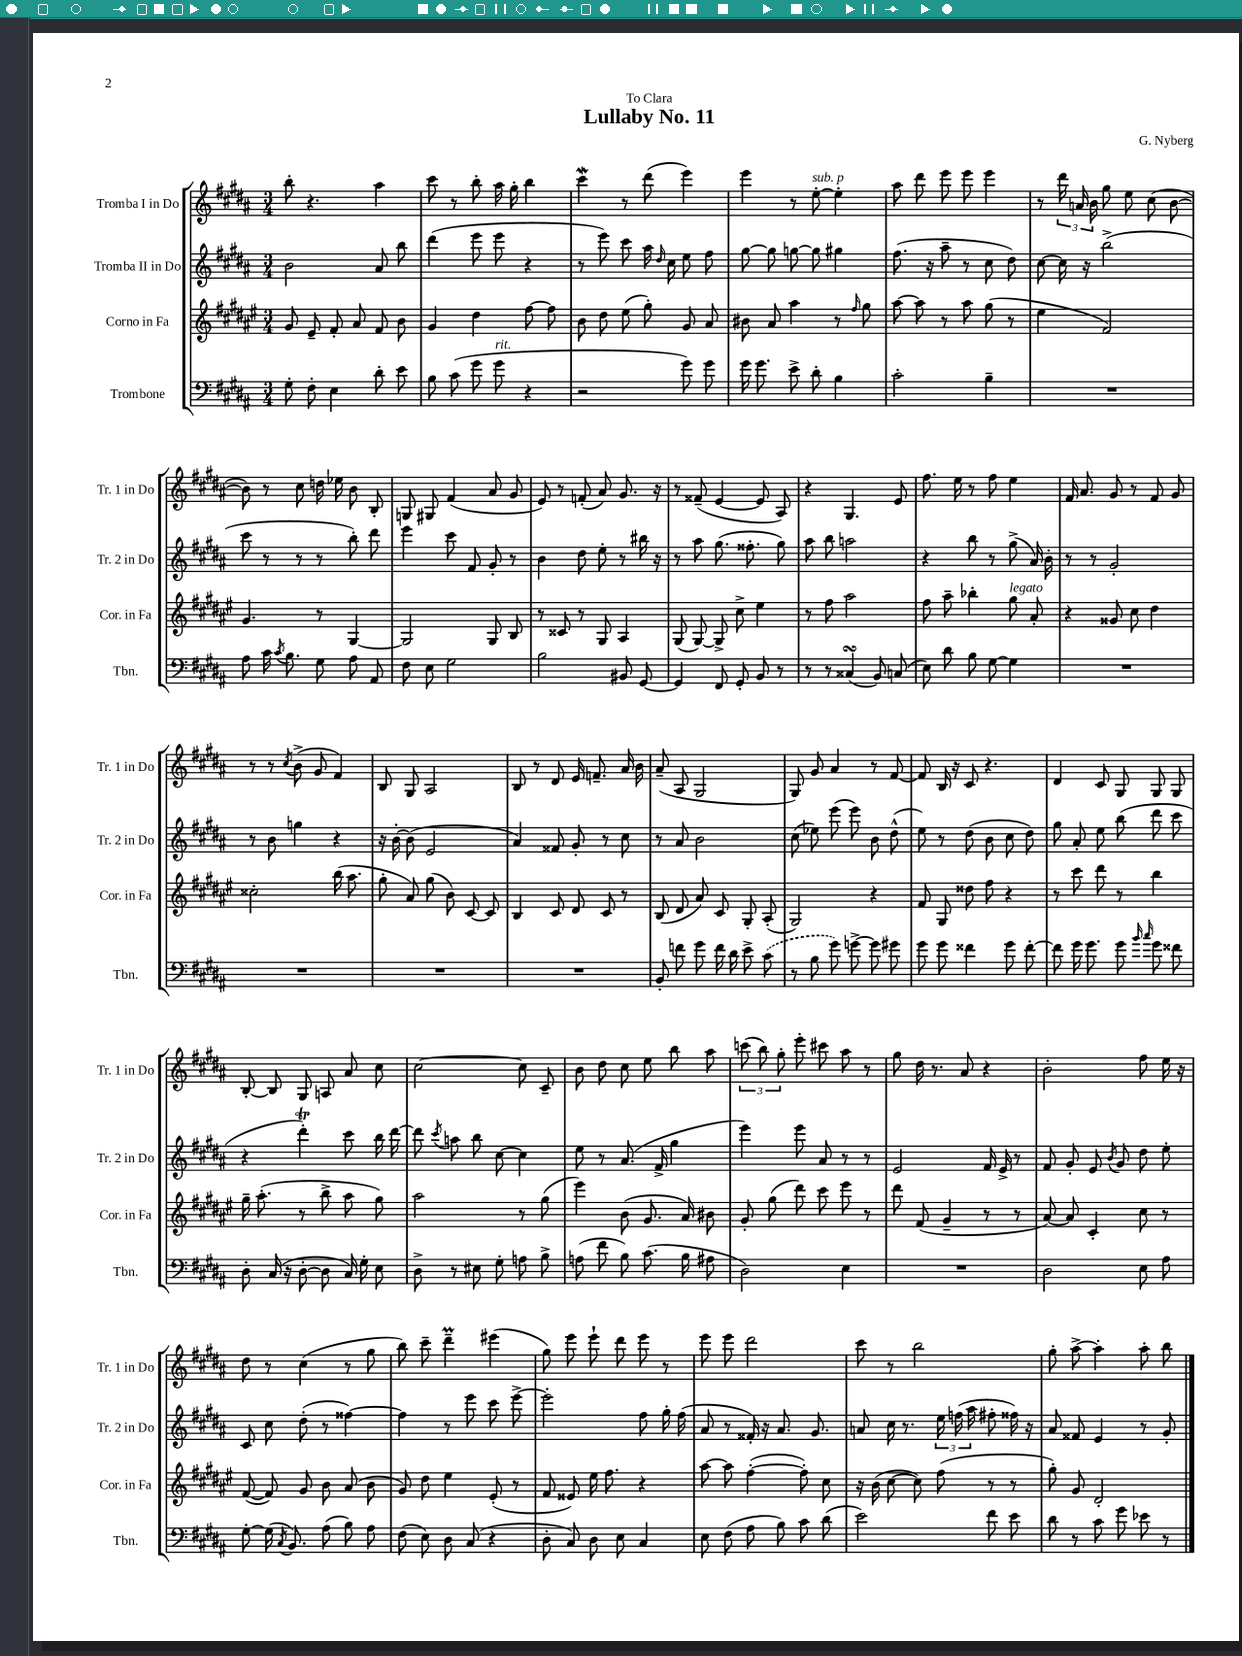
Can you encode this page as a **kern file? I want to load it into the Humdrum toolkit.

**kern	**kern	**kern	**kern
*part4	*part3	*part2	*part1
*staff4	*staff3	*staff2	*staff1
*I"Trombone	*I"Corno in Fa	*I"Tromba II in Do	*I"Tromba I in Do
*I'Tbn.	*I'Cor. in Fa	*I'Tr. 2 in Do	*I'Tr. 1 in Do
*clefF4	*clefG2	*clefG2	*clefG2
*k[f#c#g#d#a#]	*k[f#c#g#d#a#e#]	*k[f#c#g#d#a#]	*k[f#c#g#d#a#]
*M3/4	*M3/4	*M3/4	*M3/4
=1	=1	=1	=1
8G#'\	8g#/	2b\	8bb'\
8F#'\	8e#~/	.	4.r
4E\	8f#'/	.	.
.	8a#/	.	.
8d#'\	8f#/	8a#/	4aa#\
8e\	8b\	8bb\	.
=2	=2	=2	=2
8B\	4g#/	(4ddd#\	8ccc#\
(8c#\	.	.	8r
8g#\	4dd#\	8eee\	8bb'\
!LO:TX:a:i:t=rit.	!	!	!
8g#\	.	8eee\	16aa#\
.	.	.	16gg#'\
4r	[8ff#\	4r	4bb\
.	8ff#\]	.	.
=3	=3	=3	=3
2r	8b\	8r	4ccc#W\
.	8dd#\	8eee\)	.
.	(8ee#\	8ccc#\	8r
.	8gg#'\)	16aa#\	(8ddd#\
.	.	16qqdd#/	.
.	.	16cc#\	.
8g#\)	8g#/	8ee\	4eee\)
8g#\	8a#/	8ff#\	.
=4	=4	=4	=4
16g#\	8b#X\	[8gg#\	4eee\
8.g#\	.	.	.
.	8a#/	8gg#\]	.
8e^\	4aa#\	[8ggn\	8r
!	!	!	!LO:TX:a:i:t=sub. p
8d#'\	.	8gg\]	[8ee'\
4B\	8r	4gg#X\	4ee'\]
.	16qqff#/	.	.
.	8gg#\	.	.
=5	=5	=5	=5
2c#'\	[8aa#\	(8.ff#\	8aa#\
.	8aa#\]	.	8ddd#\
.	.	16r	.
.	8r	8aa#~\	8eee\
.	8aa#\	8r	8eee\
4B~\	(8gg#\	8cc#\	4eee\
.	8r	8dd#\)	.
=6	=6	=6	=6
2.r	4ee#\	[8cc#\	8r
.	.	16cc#\]	24ddd#\
.	.	.	24an/
.	.	16r	.
.	.	.	24b\
.	2f#/)	(2bb^\	8gg#\
.	.	.	8ee\
.	.	.	(8cc#\
.	.	.	[8b\
!!LO:LB:g=z
=7	=7	=7	=7
8A#\	4.g#/	8ccc#\	8b\])
16c#\	.	8r	8r
8qc#/	.	.	.
8.B\	.	.	.
.	.	8r	8cc#\
8G#\	8r	8r	16ddn\
.	.	.	16ee-X\
8A#\	[4G#/	8bb'\)	8b\
8AA#/	.	8ddd#\	8B'/
=8	=8	=8	=8
8F#\	2G#/]	4eee\	8Gn/
8E\	.	.	8G#X/
2G#\	.	8ccc#\	(4f#/
.	.	8f#/	.
.	8G#/	8g#'/	8a#/
.	8B/	8r	8g#/
=9	=9	=9	=9
2B\	8r	4b\	8e/)
.	8c##X/	.	8r
.	8r	8dd#\	(8fn'/
.	8G#/	8ee'\	8a#/)
8BB#X/	4A#/	8r	8.g#/
[8GG#/	.	16bb#X\	.
.	.	16r	16r
=10	=10	=10	=10
4GG#/]	(8G#/	8r	8r
.	[8G#/)	8aa#\	(8f##X~/
8FF#/	8G#^/]	(8.gg#\	[4e/
8GG#'/	8cc#^\	.	.
.	.	8.ff##X'\	.
8BB/	4ee#\	.	8e/]
8r	.	8gg#\)	8A#/)
=11	=11	=11	=11
8r	8r	8aa#\	4r
8r	8ff#\	8bb\	.
(4C##XsSsS/	2aa#\	2aan\	4.G#/
8BB/)	.	.	.
(8Cn/	.	.	8e/
=12	=12	=12	=12
8E\)	8ff#\	4r	8.ff#\
8d#\	8aa#~\	.	.
.	.	.	16ee\
8B\	4bb-X'\	8bb\	8r
[8G#\	.	8r	8ff#\
!	!LO:TX:a:i:t=legato	!	!
4G#\]	8gg#\	(8gg#^\	4ee\
.	8a#'/	16a#/)	.
.	.	16b'\	.
=13	=13	=13	=13
2.r	4r	8r	16f#/
.	.	.	8.a#/
.	.	8r	.
.	8g##X/	2g#'/	8g#/
.	8cc#\	.	8r
.	4dd#\	.	8f#/
.	.	.	8g#/
!!LO:LB:g=z
=14	=14	=14	=14
2.r	2cc##X'\	8r	8r
.	.	8b\	8r
.	.	.	8qcc#/
.	.	4ggn\	(8b^\
.	.	.	8g#/
.	(16bb\	4r	4f#/)
.	8.aa#\	.	.
=15	=15	=15	=15
2.r	8gg#'\	16r	8B/
.	.	[16b'\	.
.	8a#/)	(8b\]	8G#/
.	(8gg#\	2e/	2A#/
.	8b\)	.	.
.	[8c#/	.	.
.	8c#/]	.	.
=16	=16	=16	=16
2.r	4B/	4a#/)	8B/
.	.	.	8r
.	8c#/	8f##X/	8d#/
.	8d#/	8g#'/	16e/
.	.	.	8.fn~/
.	8c#/	8r	.
.	8r	8cc#\	16a#/
.	.	.	16b\
=17	=17	=17	=17
8BB'/	(8B/	8r	(8a#~/
8fn\	8d#/	8a#/	8A#/
8g#\	8a#/)	2b\	2G#/
16f\	8c#/	.	.
16d#\	.	.	.
8e^\	8G#'/	.	.
(8c#\	(8A#'/	.	.
=18	=18	=18	=18
8r	2G#/)	(8cc#\	8G#/)
8B\	.	8ee-X\)	8g#/
8g#\)	.	(8eee\	4a#/
[8gn^\	.	8eee\)	.
8g\]	4r	8b\	8r
8g#X\	.	(8dd#^^\	[8f#/
=19	=19	=19	=19
8g#\	8f#/	8ee\)	8f#/]
8g#\	8G#/	8r	16B/
.	.	.	16r
4f##X\	8dd##X\	(8dd#\	8c#/
.	8ff#\	8b\	4.r
8g#\	4r	8cc#\	.
[8f##'\	.	8dd#\)	.
=20	=20	=20	=20
8f##\]	8r	8gg#\	4d#/
16g#\	8ccc#\	8a#'/	.
8.g#\	.	.	.
.	8ddd#\	8ee\	8c#/
8g#\	8r	(8bb\	8G#/
16qqb/	.	.	.
16qqcc#/	.	.	.
8g#\	4bb\	8ddd#\	8G#/
8f##X\	.	8ccc#\	8G#/
!!LO:LB:g=z
=21	=21	=21	=21
8D#'\	16gg#~\	4r	[8B'/
.	(8.aa#'\	.	.
(16C#/	.	.	8B/]
16r	.	.	.
[8D#'\	8r	4ddd#t'\)	8G#/
8D#\]	8bb^\	.	8An/
16C#/)	8aa#\	8ccc#\	8a#/
16G#'\	.	.	.
8E\	8gg#\)	16bb\	8cc#\
.	.	[16ddd#\	.
=22	=22	=22	=22
8D#^\	2aa#\	8ddd#\]	[2cc#\
.	.	8qccc#/	.
8r	.	8aan\	.
8E#X\	.	8bb\	.
8G#'\	.	[8cc#\	.
8An\	8r	4cc#\]	8cc#\]
8B^\	(8gg#\	.	8c#~/
=23	=23	=23	=23
(8An\	4eee#\)	8ee\	8b\
8f#\	.	8r	8dd#\
8B\)	(8b\	(8.a#/	8cc#\
(8.c#\	8.g#/	.	8ee\
.	.	16f#^/	.
.	.	4gg#\	8bb\
16B\	16a#/)	.	.
8A#X\	8b#X\	.	8aa#\
=24	=24	=24	=24
2D#\)	8g#'/	4eee\)	(12cccn\
.	.	.	12bb\)
.	(8gg#\	.	.
.	.	.	12gg#'\
.	8ddd#\)	8eee\	8eee'\
.	8ccc#\	8a#/	8ccc#X\
4E\	8eee#\	8r	8aa#\
.	8r	8r	8r
=25	=25	=25	=25
2.r	8ddd#\	2e/	8gg#\
.	(8f#/	.	16dd#\
.	.	.	8.r
.	4g#~/	.	.
.	.	.	8a#/
.	8r	16f#/	4r
.	.	16e^/	.
.	8r	8r	.
=26	=26	=26	=26
2D#\	[8a#/)	8f#/	2b'\
.	8a#/]	8g#'/	.
.	4c#'/	8e/	.
.	.	8qb/	.
.	.	8g#/	.
8E\	8cc#\	8dd#\	8ff#\
8A#\	8r	8ee'\	16ee\
.	.	.	16r
!!LO:LB:g=z
=27	=27	=27	=27
[8G#'\	([8f#/	8c#/	8dd#\
(16G#\]	8f#/])	8cc#\	8r
8qC#/	.	.	.
8.BB/)	.	.	.
.	8g#/	(8dd#'\	(4cc#\
(8A#\	8b\	8r	.
8B\)	(8a#/	[4ff##X\)	8r
8A#\	8b\	.	8gg#\
=28	=28	=28	=28
(8F#\	8g#/)	4ff##\]	8bb\)
8E\)	8dd#\	.	8ccc#~\
8D#\	4ee#\	8r	4ddd#m~\
(8C#/	.	8eee\	.
4r	(8e#'/	8ccc#\	(4eee#X\
.	8r	[8eee^\	.
=29	=29	=29	=29
8D#'\	8f#/	2eee'\]	8gg#\)
8C#/)	8e##X/)	.	8eee\
8D#\	16ee#\	.	8eee`\
.	8.ff#\	.	.
8E\	.	.	8ddd#\
4C#/	4r	8ff#\	8eee\
.	.	16gg#'\	8r
.	.	(16ff#\	.
=30	=30	=30	=30
8E\	[8aa#\	8a#/	8eee\
(8F#\	8aa#\]	8r	8eee\
8A#\	([4ff#'\	16f##X'/)	2ddd#\
.	.	16r	.
8B\)	.	8.a#/	.
8c#\	8ff#'\])	.	.
.	.	8.g#/	.
(8d#\	8cc#\	.	.
=31	=31	=31	=31
2e\)	16r	8an/	8ccc#\
.	(16b\	.	.
.	[8cc#\	16cc#\	8r
.	.	8.r	.
.	8cc#\])	.	2bb\
.	(8ff#\	24ee\	.
.	.	(24ffn\	.
.	.	24aa#\	.
8f#\	8r	8ff#X'\	.
8e\	8r	16ff##X\)	.
.	.	16r	.
=32	=32	=32	=32
8d#\	8gg#'\)	8a#/	8gg#'\
8r	8g#/	8f##X/	[8aa#^\
8c#\	2d#'/	4e/	4aa#'\]
8g#\	.	.	.
8e-X\	.	8r	8aa#'\
8r	.	8g#'/	8bb\
==	==	==	==
*-	*-	*-	*-
